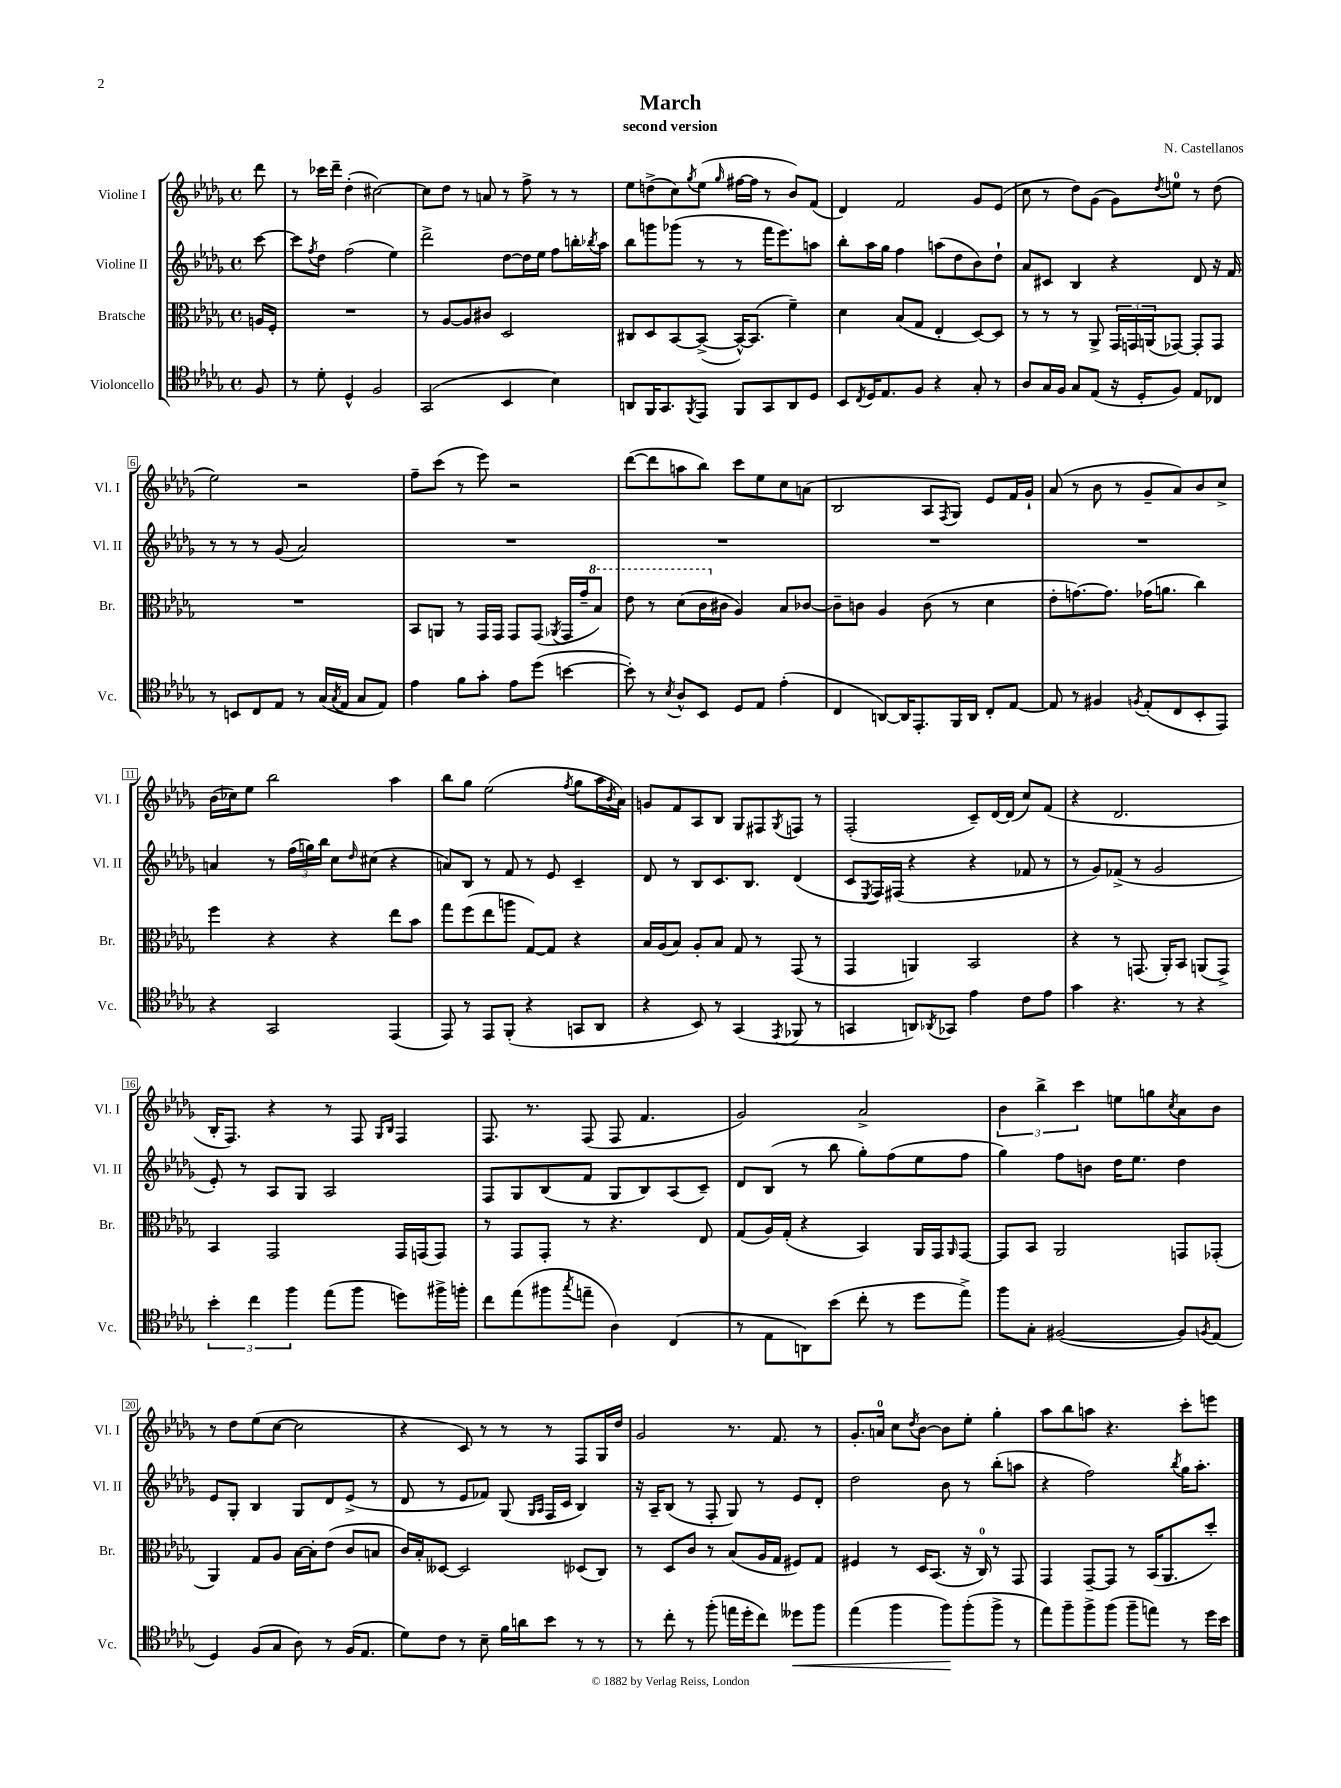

**kern	**dynam	**kern	**kern	**kern
*part4	*part4	*part3	*part2	*part1
*staff4	*staff4	*staff3	*staff2	*staff1
*I"Violoncello	*	*I"Bratsche	*I"Violine II	*I"Violine I
*I'Vc.	*	*I'Br.	*I'Vl. II	*I'Vl. I
*clefC4	*	*clefC3	*clefG2	*clefG2
*k[b-e-a-d-g-]	*	*k[b-e-a-d-g-]	*k[b-e-a-d-g-]	*k[b-e-a-d-g-]
*M4/4	*	*M4/4	*M4/4	*M4/4
*met(c)	*	*met(c)	*met(c)	*met(c)
=	=	=	=	=
8F/	.	16An/LL	[8ccc\	8ddd-\
.	.	16F'/JJ	.	.
=1	=1	=1	=1	=1
8r	.	1r	8ccc\L]	8r
.	.	.	8qff/	.
8d-'\	.	.	8dd-\J	16ccc-X\LL
.	.	.	.	16ddd-~\JJ
4D-^^/	.	.	(2ff\	(4dd-'\
2F/	.	.	.	[2cc#X\)
.	.	.	4ee-\)	.
=2	=2	=2	=2	=2
(2GG-/	.	8r	2ddd-^\	8cc#\L]
.	.	[8A-/L	.	8dd-\J
.	.	8A-/]	.	8r
.	.	8c#X/J	.	8an/
4BB-/	.	2D-/	[8dd-\L	8r
.	.	.	16dd-\L]	8ff^\
.	.	.	16ee-\JJ	.
4B-\)	.	.	8ff\L	8r
.	.	.	16bbn'\L	8r
.	.	.	8qbb-X/	.
.	.	.	16aa-\JJ	.
=3	=3	=3	=3	=3
8AAn/L	.	8C#X/L	8bb-\L	8ee-\L
16FF/K	.	8D-/	8gggn\	(8ddn^\
8.GG-/	.	.	.	.
.	.	[8BB-/	(8ggg-X\J	8cc\)
8qFF/	.	.	.	8qgg-/
8EE-/J	.	(8BB-^/J_	8r	(8ee-\J
.	.	.	.	16qqgg-/
8FF/L	.	16BB-^^/KL_)	8r	[16ff#X\LL
.	.	(8.BB-/J]	.	16ff#\JJ]
8GG-/	.	.	16fff\KL	8r
.	.	.	8.eee-\)	.
8AA/	.	4f~\)	.	8b-/L)
8D-/J	.	.	8aan\J	(8f/J
=4	=4	=4	=4	=4
8BB-/L	.	4d-\	8bb-'\L	4d-/)
8qC/	.	.	.	.
16D-/K	.	.	16aa-\L	.
8.E-/	.	.	16gg-\JJ	.
.	.	(8B-/L	4ff\	2f/
8F/J	.	8G-/J	.	.
4r	.	4E-'/	(8aan\L	.
.	.	.	8dd-\	.
8G-'/	.	[8D-/L)	8b-\)	8g-/L
8r	.	8D-/J]	8dd-`\J	(8e-/J
=5	=5	=5	=5	=5
8A-/L	.	8r	8a-/L	8cc\
16G-/L	.	8r	8c#X/J	8r
16F/JJ	.	.	.	.
8G-/L	.	8r	4B-/	8dd-\L)
(8E-/J	.	8AA-^/	.	(8g-\J
16r	.	24GG-/LL	4r	8g-\L)
.	.	24GGn/	.	.
16D-'/KL	.	.	.	.
.	.	(24AAn/J	.	.
.	.	.	.	8qdd-/
8F/J)	.	[8GG-X/J)	.	8een\J
8E-/L	.	8GG-'/L]	8d-/	8r
8C-X/J	.	8GG-/J	16r	(8dd-\
.	.	.	16f/	.
!!LO:LB:g=z
=6	=6	=6	=6	=6
8r	.	1r	8r	2ee-\)
8BBn/L	.	.	8r	.
8C/	.	.	8r	.
8E-/J	.	.	(8g-/	.
8r	.	.	2a-/)	2r
(16G-/LL	.	.	.	.
8qG-/	.	.	.	.
16E-/JJ	.	.	.	.
8G-/L	.	.	.	.
8E-/J)	.	.	.	.
=7	=7	=7	=7	=7
4e-\	.	8BB-/L	1r	8ff~\L
.	.	8AAn/J	.	(8ccc\J
8f\L	.	8r	.	8r
8g-'\J	.	16GG-/LL	.	8eee-\)
.	.	16GG-/JJ	.	.
8e-\L	.	8GG-/L	.	2r
(8dd-\J	.	(8GG-/J	.	.
.	.	8qAA-X/	.	.
[4bn\	.	16GG-/LL	.	.
.	.	16g-~/J	.	.
*	*	*8va	*	*
.	.	8b-/J)	.	.
=8	=8	=8	=8	=8
8b'\])	.	8ee-\	1r	([8ddd-\L
8r	.	8r	.	8ddd-\]
8qB-/	.	.	.	.
8A-^^/L	.	(8dd-\L	.	8aan\
8BB-/J	.	16cc\L	.	8bb-\J)
*	*	*X8va	*	*
.	.	16c#X\JJ	.	.
8D-/L	.	4A-/)	.	8ccc\L
8E-/J	.	.	.	8ee-\
(4e-'\	.	8B-/L	.	8cc\
.	.	[8c-X/J	.	(8an\J
=9	=9	=9	=9	=9
4C/	.	8c-~\L]	1r	2B-/
.	.	8cn\J	.	.
[8AAn/L)	.	4A-/	.	.
16AA/K]	.	.	.	.
8.EE-'/	.	.	.	.
.	.	(8c\	.	8A-/L
.	.	.	.	8qF/
16FF/L	.	8r	.	8G-/J)
16AA/JJ	.	.	.	.
8C'/L	.	4d-\	.	8e-/L
[8E-/J	.	.	.	16f/L
.	.	.	.	16g-`/JJ
=10	=10	=10	=10	=10
8E-/]	.	8e-'\L	1r	(8a-/
8r	.	[8.gn\)	.	8r
4F#X/	.	.	.	8b-\
.	.	8.g\J]	.	.
.	.	.	.	8r
8qFn/	.	.	.	.
(8E-'/L	.	(16g-X\KL	.	8g-~/L
.	.	8.an\J	.	.
8C/	.	.	.	8a-/)
8BB-'/	.	4cc\)	.	8b-/
8EE-/J)	.	.	.	8cc^/J
!!LO:LB:g=z
=11	=11	=11	=11	=11
4r	.	4ff\	4an/	(16b-\LL
.	.	.	.	16cc-X\J)
.	.	.	.	8ee-\J
2GG-/	.	4r	8r	2bb-\
.	.	.	(24ff\LL	.
.	.	.	24ggn\)	.
.	.	.	24bb-\JJ	.
.	.	4r	8cc\L	.
.	.	.	16qqdd-/	.
.	.	.	(8cc#X\J	.
(4EE-/	.	8ee-\L	4r	4aa-\
.	.	8b-\J	.	.
=12	=12	=12	=12	=12
8EE-/)	.	8gg-\L	8an/L)	8bb-\L
8r	.	(8ff\	8B-/J	8gg-\J
8EE-/L	.	8ee-\	8r	(2ee-\
(8FF'/J	.	8aan\J	8f/	.
4r	.	[8G-/L)	8r	.
.	.	8G-/J]	8e-/	.
.	.	.	.	8qff/
8GGn/L	.	4r	4c~/	8gg-\L
8AA-/J	.	.	.	16aa-\L
.	.	.	.	8qb-/
.	.	.	.	16a-\JJ)
=13	=13	=13	=13	=13
4r	.	16B-/LL	8d-/	8gn/L
.	.	(16A-/J	.	.
.	.	8B-/J)	8r	8f/
8BB-/)	.	8A-'/L	8B-/L	8A-/
8r	.	8B-/J	8.c/	8B-/J
(4GG-/	.	8G-/	.	8G-/L
.	.	.	8.B-/J	.
.	.	8r	.	8F#X/
8qEE-/	.	.	.	8qG-/
8FF-X/	.	(8GG-/	(4d-/	8Fn/J
8r	.	8r	.	8r
=14	=14	=14	=14	=14
4GGn/	.	4GG-/	8c/L	(2F'/
.	.	.	8qE-/	.
.	.	.	16F/L)	.
.	.	.	(16F#X/JJ	.
8AAn/L)	.	4AAn/)	4r	.
8qAA-X/	.	.	.	.
8GG-X/J	.	.	.	.
4e-\	.	2BB-/	4r	8c~/L)
.	.	.	.	[16d-/L
.	.	.	.	(16d-/JJ]
8c\L	.	.	8f-X/	8cc/L)
8e-\J	.	.	8r	(8f/J
=15	=15	=15	=15	=15
4g-\	.	4r	8r	4r
.	.	.	8g-/L)	.
4.r	.	8r	(8f-X^/J	2.d-/
.	.	(8.GGn/	8r	.
.	.	.	2g-/	.
.	.	16AA-'/KL)	.	.
8r	.	8BB-/J	.	.
4r	.	(8AAn/L	.	.
.	.	8GG^/J)	.	.
!!LO:LB:g=z
=16	=16	=16	=16	=16
6b-'\	.	4BB-/	8e-'/)	16B-'/KL
.	.	.	.	8.F/J)
.	.	.	8r	.
6cc\	.	.	.	.
.	.	2GG-/	8A-/L	4r
6ff\	.	.	.	.
.	.	.	8G-/J	.
(8ee-\L	.	.	2A-/	8r
8ff\J	.	.	.	8F/
.	.	.	.	16qqG-/LL
.	.	.	.	16qqB-/JJ
8ddn\L)	.	16GG-/LL	.	4F/
.	.	(16GGn/J	.	.
16ff#X^\L	.	8GG/J)	.	.
16ffn'\JJ	.	.	.	.
=17	=17	=17	=17	=17
8cc\L	.	8r	8F/L	8.F/
(8ee-\	.	8GG-/L	8G-/	.
.	.	.	.	8.r
8ff#X\	.	8GG-'/J	(8B-/	.
8qgg-/	.	.	.	.
8een~\J	.	8r	8f/J	(8F/
4A-\)	.	4.r	8G-/L	8F/
.	.	.	8B-/)	4.f/
(4C/	.	.	(8A-/	.
.	.	8E-/	8c~/J)	.
=18	=18	=18	=18	=18
8r	.	(8G-/L	8d-/L	2g-/)
8E-\L	.	16A-/L)	(8B-/J	.
.	.	(16G-'/JJ	.	.
8AAn\)	.	4r	8r	.
(8b-\J	.	.	8bb-\	.
8cc'\	.	4BB-/)	8gg-'\L)	2a-^/
8r	.	.	(8ff\	.
8dd-\L	.	16AA-/LL	8ee-\	.
.	.	16GG-/J	.	.
.	.	16qqAA-/	.	.
8ee-^\J)	.	[8GG-/J	8ff\J	.
=19	=19	=19	=19	=19
8ff\L	.	8GG-/L]	4gg-\)	6b-\
8G-'\J	.	8BB-/J	.	.
.	.	.	.	6bb-^\
([2F#X/	.	2AA-/	8ff\L	.
.	.	.	.	6ccc\
.	.	.	8bn\J	.
.	.	.	16dd-\KL	8een\L
.	.	.	8.ee-\J	.
.	.	.	.	8ggn\
.	.	.	.	8qcc/
8F#/L])	.	8GGn/L	4dd-\	8a-\
8qFn/	.	.	.	.
(8E-/J	.	(8GG-X'/J	.	8b-\J
!!LO:LB:g=z
=20	=20	=20	=20	=20
4D-/)	.	4AA-/)	8e-/L	8r
.	.	.	8G-'/J	8dd-\L
(8F/L	.	8G-/L	4B-/	(8ee-\
8G-/J	.	8A-/J	.	[8cc\J
8A-\)	.	[16B-\LL	8G-/L	2cc\]
.	.	16B-'\J]	.	.
8r	.	(8e-\J	8d-/	.
(16F/KL	.	8c/L	(8e-^/J	.
8.E-/J	.	.	.	.
.	.	8Bn/J	8r	.
=21	=21	=21	=21	=21
8d-\L)	.	16c/LL)	8d-/	4r
.	.	16B-'/J	.	.
8c\J	.	[8D--X/J	8r	.
8r	.	2D--/]	8e-/L	8c/)
8B-~\	.	.	8f-X/J)	8r
16f\LL	.	.	(8G-/	8r
16an\J	.	.	.	.
.	.	.	16qqG-/LL	.
.	.	.	16qqA-/JJ	.
8b-\J	.	.	16F/LL	8r
.	.	.	16c/JJ	.
8r	.	(8D-X/L	4B-/)	8F/L
8r	.	8C/J)	.	16G-/L
.	.	.	.	16dd-/JJ
=22	=22	=22	=22	=22
8r	.	8r	16r	2g-/
.	.	.	16A-~/KL	.
8cc'\	.	8D-/L	(8B-/J	.
8r	.	8c/J	8r	.
(8ff'\	.	8r	8F'/	.
16een\LL	.	(8B-/L	8G-/)	8.r
16dd-'\J	.	.	.	.
8cc\J)	.	16A-/L	8r	.
.	.	16G-/JJ	.	8.f/
!	!LO:HP:b	!	!	!
8dd--X\L	<	8F#X/L)	8e-/L	.
8ff\J	.	8G-/J	8d-'/J	8r
=23	=23	=23	=23	=23
(4ee-\	.	4F#X/	2dd-\	8.g-'/L
.	.	.	.	16an/Jk
4ff\	.	8r	.	8cc\L
.	.	.	.	8qdd-/
.	.	16D-/KL	.	[8b-\J
.	.	(8.BB-/J	.	.
8ff\L)	.	.	8b-\	8b-\L]
(8ff'\	[	16r	8r	8ee-'\J
.	.	16C/)	.	.
8ff^\J	.	8r	(8bb-'\L	4gg-'\
8r	.	8GG-/	8aan\J	.
=24	=24	=24	=24	=24
8ee-\L)	.	4GG-/	4r	8aa-\L
8ff~\	.	.	.	8bb-\
8ff^\	.	[8GG-~/L	2ff\)	8aan\J
(8ff\J	.	8GG-/J]	.	4.r
8ff~\L	.	8r	.	.
8een\J)	.	(16BB-/KL	.	.
.	.	8.AA-/	.	.
.	.	.	8qbb-/	.
8r	.	.	16gg-\KL	8ccc'\L
.	.	.	8.aa-'\J	.
16dd-\LL	.	8dd-'/J)	.	8eeen\J
16b-\JJ	.	.	.	.
==	==	==	==	==
*-	*-	*-	*-	*-
